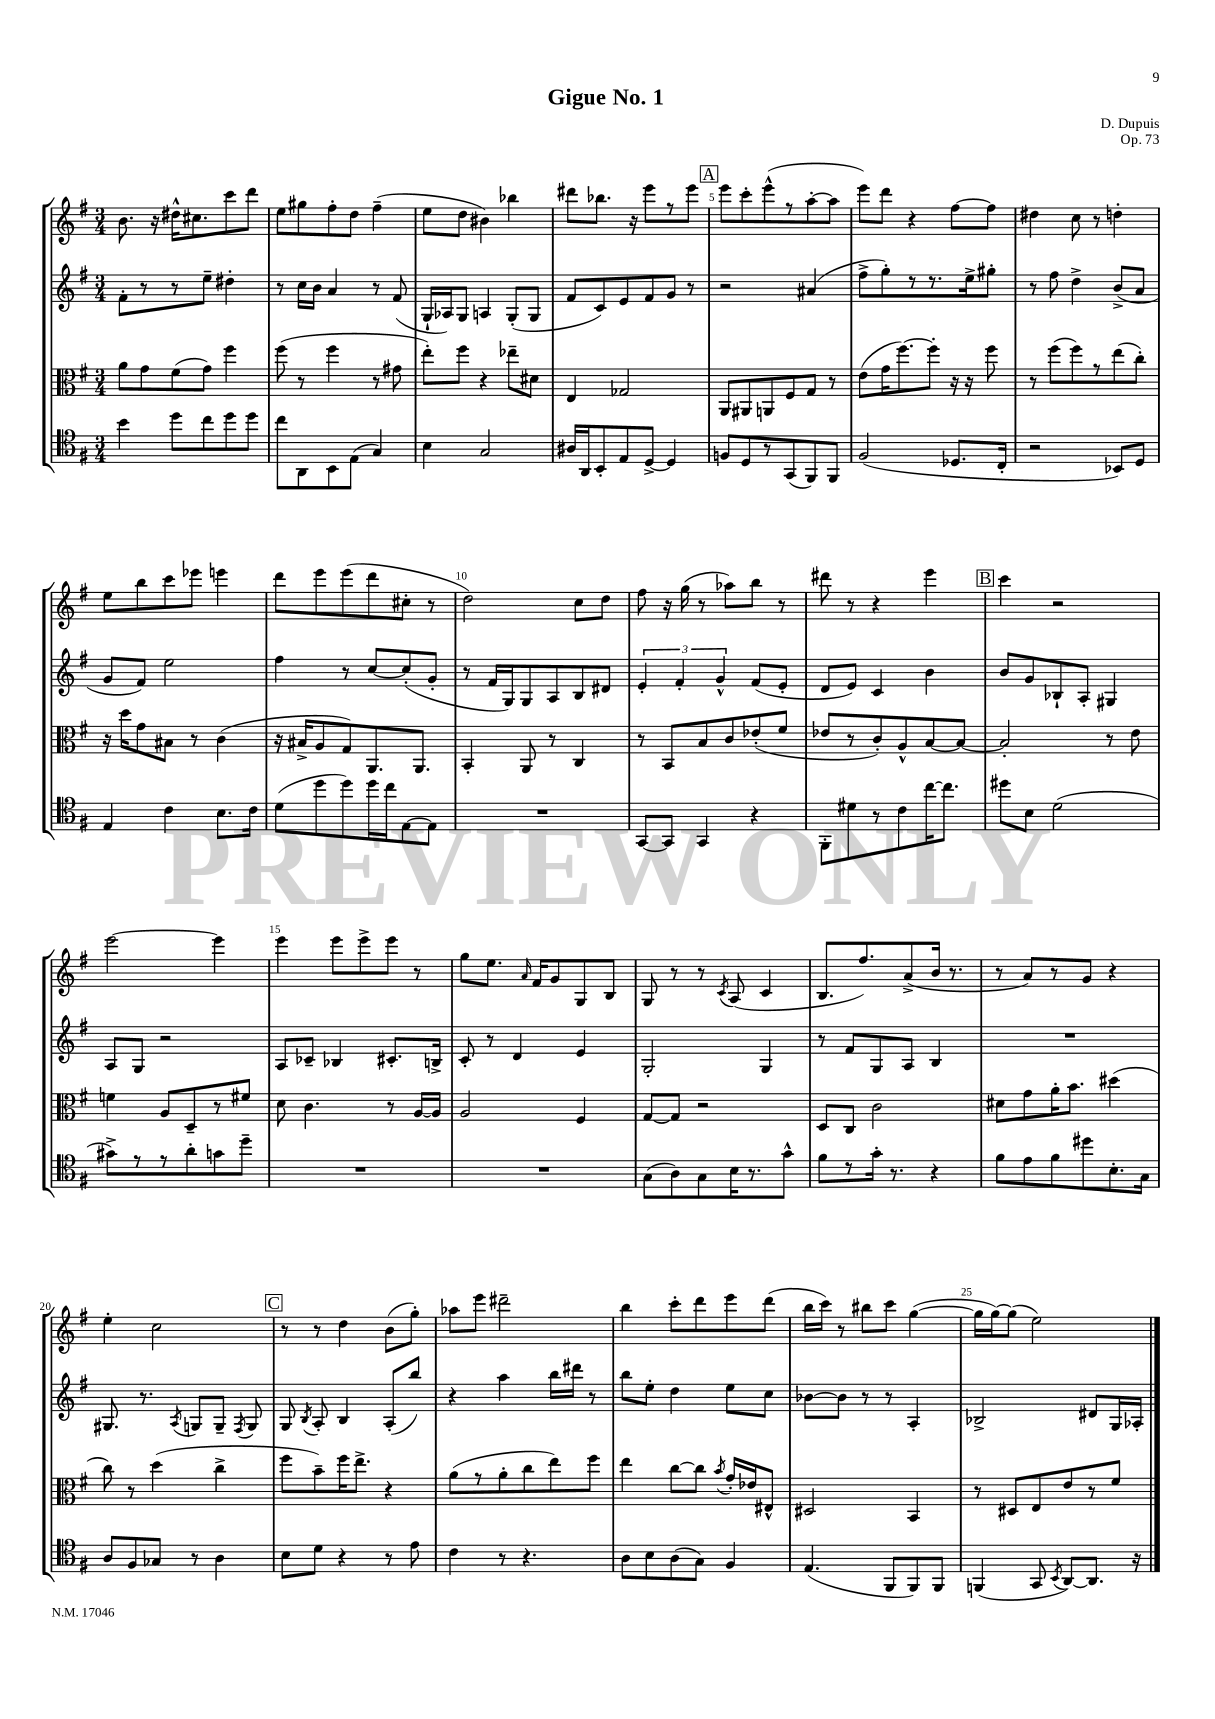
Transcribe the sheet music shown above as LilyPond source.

\header { title = "Gigue No. 1" composer = "D. Dupuis" opus = "Op. 73" }
<<
\new StaffGroup <<
\new Staff = "s0" {
    \clef treble \key g \major \numericTimeSignature \time 3/4
    \autoBeamOff b'8. r16 dis''16[-^ cis''8. c'''8 d'''8] |
    e''8[ gis''8 fis''8-. d''8] fis''4--( |
    e''8[ d''8] bis'4) bes''4 |
    dis'''8[ bes''8.] r16 e'''8[ r8 e'''8] |
    \mark \markup { \box "A" } e'''8[ c'''8-. e'''8-^( r8 a''8~-. a''8] |
    e'''8[) d'''8] r4 fis''8[~ fis''8] |
    dis''4 c''8 r8 d''4-. |
    e''8[ b''8 c'''8 ees'''8] e'''4 |
    d'''8[ e'''8 e'''8( d'''8 cis''8]-. r8 |
    d''2) c''8[ d''8] |
    fis''8 r16 g''16( r8 aes''8[) b''8] r8 |
    dis'''8 r8 r4 e'''4 |
    \mark \markup { \box "B" } c'''4 r2 |
    e'''2~ e'''4 |
    e'''4 e'''8[ e'''8-> e'''8] r8 |
    g''8[ e''8.] \grace { a'16 } fis'16[ g'8 g8 b8] |
    g8 r8 r8 \acciaccatura { c'8 } a8( c'4 |
    b8.[ fis''8.) a'8->( b'16] r8. |
    r8 a'8[) r8 g'8] r4 |
    e''4-. c''2 |
    \mark \markup { \box "C" } r8 r8 d''4 b'8[( g''8]-.) |
    aes''8[ e'''8] dis'''2-- |
    b''4 c'''8[-. d'''8 e'''8 d'''8]( |
    b''16[ c'''16]) r8 bis''8[ c'''8] g''4~( |
    g''16[ g''16~) g''8]( e''2) \bar "|." |
}
\new Staff = "s1" {
    \clef treble \key g \major \numericTimeSignature \time 3/4
    \autoBeamOff fis'8[-. r8 r8 e''8]-- dis''4-. |
    r8 c''16[ b'16] a'4 r8 fis'8( |
    g16[-! aes16) g8] a4 g8[-.( g8] |
    fis'8[ c'8) e'8 fis'8 g'8] r8 |
    \mark \markup { \box "A" } r2 ais'4( |
    fis''8[-> g''8-.) r8 r8. e''16-> gis''8]-. |
    r8 fis''8 d''4-> b'8[->( a'8] |
    g'8[ fis'8]) e''2 |
    fis''4 r8 c''8[~ c''8-.( g'8]-. |
    r8 fis'16[ g16) g8 a8 b8 dis'8] |
    \tuplet 3/2 { e'4-. fis'4-. g'4-^ } fis'8[( e'8]-. |
    d'8[ e'8]) c'4 b'4 |
    \mark \markup { \box "B" } b'8[ g'8 bes8-! a8]-. gis4 |
    a8[ g8] r2 |
    a8[ ces'8]-- bes4 cis'8.[-. b16]-> |
    c'8-. r8 d'4 e'4 |
    g2-. g4 |
    r8 fis'8[ g8 a8] b4 |
    R2. |
    gis8. r8. \acciaccatura { a8 } g8[ g8]-- \acciaccatura { fis8 } g8 |
    \mark \markup { \box "C" } g8 \acciaccatura { b8 } a8-. b4 a8[-.( b''8]) |
    r4 a''4 b''16[ dis'''16] r8 |
    b''8[ e''8]-. d''4 e''8[ c''8] |
    bes'8[~ bes'8] r8 r8 a4-. |
    bes2-> dis'8[ g16 aes16]-. \bar "|." |
}
\new Staff = "s2" {
    \clef alto \key g \major \numericTimeSignature \time 3/4
    \autoBeamOff a'8[ g'8 fis'8( g'8]) fis''4 |
    fis''8( r8 fis''4 r8 gis'8 |
    e''8[-.) fis''8] r4 ees''8[-- dis'8] |
    e4 ges2 |
    \mark \markup { \box "A" } a,8[ ais,8 a,8 fis8 g8] r8 |
    e'8[( g'16 fis''8.~) fis''8]-. r16 r16 fis''8 |
    r8 fis''8[( fis''8) r8 e''8( c''8]-.) |
    r16 d''16[ g'8 bis8] r8 c'4( |
    r16 bis16[-> a8 g8) a,8. a,8.] |
    b,4-. a,8 r8 c4 |
    r8 b,8[ b8 c'8 ees'8-.( fis'8] |
    ees'8[ r8 c'8-.) a8-^ b8~ b8]~ |
    \mark \markup { \box "B" } b2-. r8 e'8 |
    f'4 a8[ d8-- r8 fis'8] |
    d'8 c'4. r8 a16[~ a16] |
    a2 fis4 |
    g8[~ g8] r2 |
    d8[ c8] c'2 |
    dis'8[ g'8 a'16-. b'8.] dis''4( |
    c''8) r8 d''4( c''4-> |
    \mark \markup { \box "C" } fis''8[ b'8--) fis''16 e''8.]-> r4 |
    a'8[( r8 a'8-. c''8 e''8) fis''8] |
    e''4 c''8[~ c''8] \acciaccatura { b'8 } g'16[-. ees'16 eis8]-^ |
    dis2 b,4 |
    r8 dis8[ e8 e'8 r8 fis'8] \bar "|." |
}
\new Staff = "s3" {
    \clef tenor \key g \major \numericTimeSignature \time 3/4
    \autoBeamOff b'4 d''8[ c''8 d''8 d''8] |
    c''8[ a,8 b,8 e8]( g4) |
    b4 g2 |
    ais16[ a,16 b,8-. e8 d8]~-> d4 |
    \mark \markup { \box "A" } f8[ d8 r8 g,8( fis,8) fis,8] |
    fis2( des8.[ c16]-. |
    r2 bes,8[) d8] |
    e4 c'4 b8.[ c'16] |
    d'8[( d''8 d''8) d''16 c''16 e8~ e8] |
    R2. |
    g,8[~ g,8] g,4 r4 |
    fis,8[-. dis'8 r8 c'8 c''16~ c''8.] |
    \mark \markup { \box "B" } dis''8[ b8] d'2( |
    gis'8[->) r8 r8 a'8-. g'8 d''8]-- |
    R2. |
    R2. |
    g8[( a8) g8 b16 r8. g'8]-^ |
    fis'8[ r8 g'16]-. r8. r4 |
    fis'8[ e'8 fis'8 dis''8 b8.-. g16] |
    a8[ fis8 ges8] r8 a4 |
    \mark \markup { \box "C" } b8[ d'8] r4 r8 e'8 |
    c'4 r8 r4. |
    a8[ b8 a8( g8]) fis4 |
    e4.( fis,8[ fis,8) fis,8] |
    f,4( g,8 \acciaccatura { b,8 } a,8[~) a,8.] r16 \bar "|." |
}
>>
>>
\layout { \context { \Score \override BarNumber.break-visibility = ##(#f #t #t) barNumberVisibility = #(every-nth-bar-number-visible 5) } }
